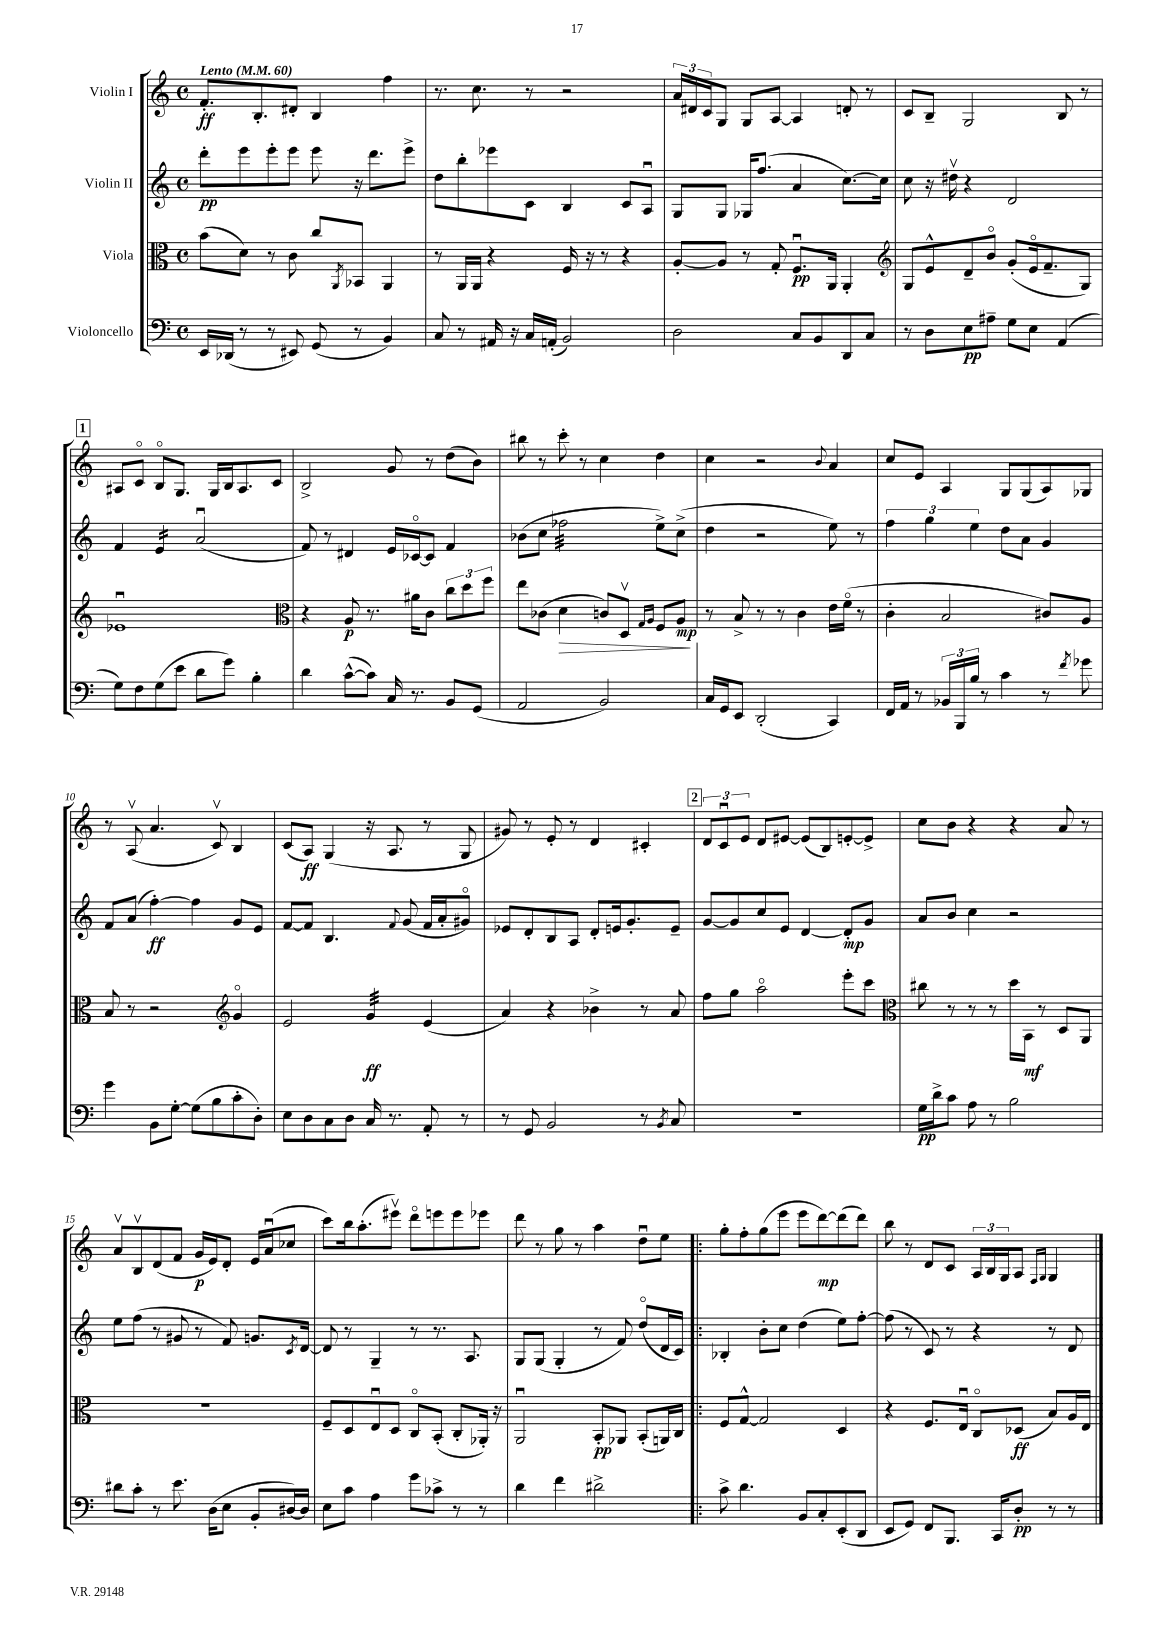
<<
\new StaffGroup <<
\new Staff = "s0" \with { instrumentName = "Violin I" } {
    \clef treble \key c \major \defaultTimeSignature \time 4/4 \tempo "Lento" 4 = 60
    f'8.-.\ff b8.-. dis'8-. b4 f''4 |
    r8. c''8. r8 r2 |
    \tuplet 3/2 { a'16 dis'16 c'16 } g8 g8 a8~ a4 d'8-. r8 |
    c'8 b8-- g2 b8 r8 |
    \mark \markup { \box "1" } ais8 c'8\flageolet b8\flageolet g8. g16 b16 ais8. c'8 |
    b2-> g'8 r8 d''8( b'8) |
    bis''8 r8 c'''8-. r8 c''4 d''4 |
    c''4 r2 \appoggiatura { b'8 } a'4 |
    c''8 e'8 a4 g8 g8( a8) ges8 |
    r8 a8\upbow( a'4. c'8\upbow) b4 |
    c'8( a8\ff) g4( r16 a8. r8 g8 |
    gis'8) r8 e'8-. r8 d'4 cis'4-. |
    \mark \markup { \box "2" } \tuplet 3/2 { d'8 c'8\downbow e'8 } d'8 eis'8~ eis'8( b8) e'8~-. e'8-> |
    c''8 b'8 r4 r4 a'8 r8 |
    a'8\upbow b8\upbow d'8( f'8 g'16\p e'16) d'8-. e'16 a'16\downbow( ces''8 |
    c'''8) b''16 a''8.-.( eis'''8\upbow) d'''8\flageolet e'''8 e'''8 ees'''8 |
    d'''8 r8 g''8 r8 a''4 d''8\downbow e''8 |
    \bar ".|:" g''8-. f''8-. g''8( e'''8 e'''8 d'''8~\mp) d'''8( d'''8) |
    b''8 r8 d'8 c'8 \tuplet 3/2 { a16 b16 g16 } a8 \grace { f16 g16 } g4 \bar "|." |
}
\new Staff = "s1" \with { instrumentName = "Violin II" } {
    \clef treble \key c \major \defaultTimeSignature \time 4/4
    d'''8-.\pp e'''8 e'''8-. e'''8 e'''8 r16 d'''8. e'''8-> |
    d''8 b''8-. ees'''8 c'8 b4 c'8 a8\downbow |
    g8 g8 ges16 f''8.( a'4 c''8.~) c''16 |
    c''8 r16 dis''16\upbow r4 d'2 |
    \mark \markup { \box "1" } f'4 e'4:16 a'2\downbow( |
    f'8) r8 dis'4 e'16 ces'16~\flageolet ces'8 f'4 |
    bes'8( c''8 fes''2:32 e''8->) c''8->( |
    d''4 r2 e''8) r8 |
    \tuplet 3/2 { f''4 g''4 e''4 } d''8 a'8 g'4 |
    f'8 a'8( f''4~-.\ff) f''4 g'8 e'8 |
    f'8~ f'8 b4. \appoggiatura { f'8 } g'8( f'16 a'16-. gis'8\flageolet) |
    ees'8 d'8-. b8 a8 d'8-. e'16 g'8.-. e'8-- |
    \mark \markup { \box "2" } g'8~ g'8 c''8 e'8 d'4~ d'8-.\mp g'8 |
    a'8 b'8 c''4 r2 |
    e''8 f''8( r8 gis'8 r8 f'8) g'8. \acciaccatura { c'8 } d'16~ |
    d'8 r8 g4-- r8 r8. a8. |
    g8 g8( g4-. r8 f'8) d''8\flageolet( d'16 c'16) |
    \bar ".|:" bes4-. b'8-. c''8 d''4( e''8) f''8~-. |
    f''8( r8 c'8) r8 r4 r8 d'8 \bar "|." |
}
\new Staff = "s2" \with { instrumentName = "Viola" } {
    \clef alto \key c \major \defaultTimeSignature \time 4/4
    b'8( d'8) r8 c'8 c''8 \acciaccatura { a,8 } bes,8 a,4 |
    r8 a,16 a,16 r4 f16 r16 r8 r4 |
    a8~-. a8 r8 g8-. f8.\downbow\pp a,16 a,4-. |
    \clef treble g8 e'8-^ d'8-- b'8\flageolet g'8-.( e'16\flageolet f'8.-- g8) |
    \mark \markup { \box "1" } ees'1\downbow |
    \clef alto r4 a8\p r8. ais'16 c'8 \tuplet 3/2 { c''8 d''8 f''8 } |
    e''8 ces'8( d'4\> c'8) d8\upbow \grace { g16 a16 } f8 a8\mp\! |
    r8 b8-> r8 r8 c'4 e'16 f'16\flageolet( r8 |
    c'4-. b2 cis'8) a8 |
    b8 r8 r2 \clef treble g'4\flageolet |
    e'2 g'4:32\ff e'4( |
    a'4) r4 bes'4-> r8 a'8 |
    \mark \markup { \box "2" } f''8 g''8 a''2\flageolet e'''8-. c'''8 |
    \clef alto cis''8 r8 r8 r8 d''16 b,16\mf r8 d8 a,8 |
    R1 |
    f8-- d8 e8\downbow d8 c8\flageolet b,8-.( c8-. aes,16-.) r16 |
    a,2\downbow b,8-.\pp aes,8 b,8-.( a,16) c16 |
    \bar ".|:" f8 g8~-^ g2 d4 |
    r4 f8. e16\downbow c8\flageolet des8\ff( b8) a16 e16 \bar "|." |
}
\new Staff = "s3" \with { instrumentName = "Violoncello" } {
    \clef bass \key c \major \defaultTimeSignature \time 4/4
    e,16 des,16( r8 r8 eis,8) g,8( r8 b,4) |
    c8 r8 ais,16 r16 c16 a,16-.( b,2) |
    d2 c8 b,8 d,8 c8 |
    r8 d8 e8\pp ais8-- g8 e8 a,4( |
    \mark \markup { \box "1" } g8) f8 g8( e'8 d'8 g'8) b4-. |
    d'4 c'8~-^( c'8) c16 r8. b,8 g,8( |
    a,2 b,2) |
    c16 g,16 e,8 d,2-.( c,4) |
    f,16 a,16 r8 \tuplet 3/2 { bes,16 b,,16 b16 } r8 c'4 r8 \acciaccatura { f'8 } ges'8 |
    g'4 b,8 g8~-. g8( b8 c'8-. d8-.) |
    e8 d8 c8 d8 c16 r8. a,8-. r8 |
    r8 g,8 b,2 r8 \acciaccatura { b,8 } c8 |
    \mark \markup { \box "2" } R1 |
    g16\pp d'16-> c'8 a8 r8 b2 |
    dis'8 c'8-. r8 e'8. d16( e8 b,8-. dis16~) dis16 |
    e8 c'8 a4 g'8 ces'8-> r8 r8 |
    d'4 f'4 dis'2-> |
    \bar ".|:" c'8-> d'4. b,8 c8-. e,8-.( d,8 |
    e,8 g,8) f,8 b,,8. c,16 d8-.\pp r8 r8 \bar "|." |
}
>>
>>
